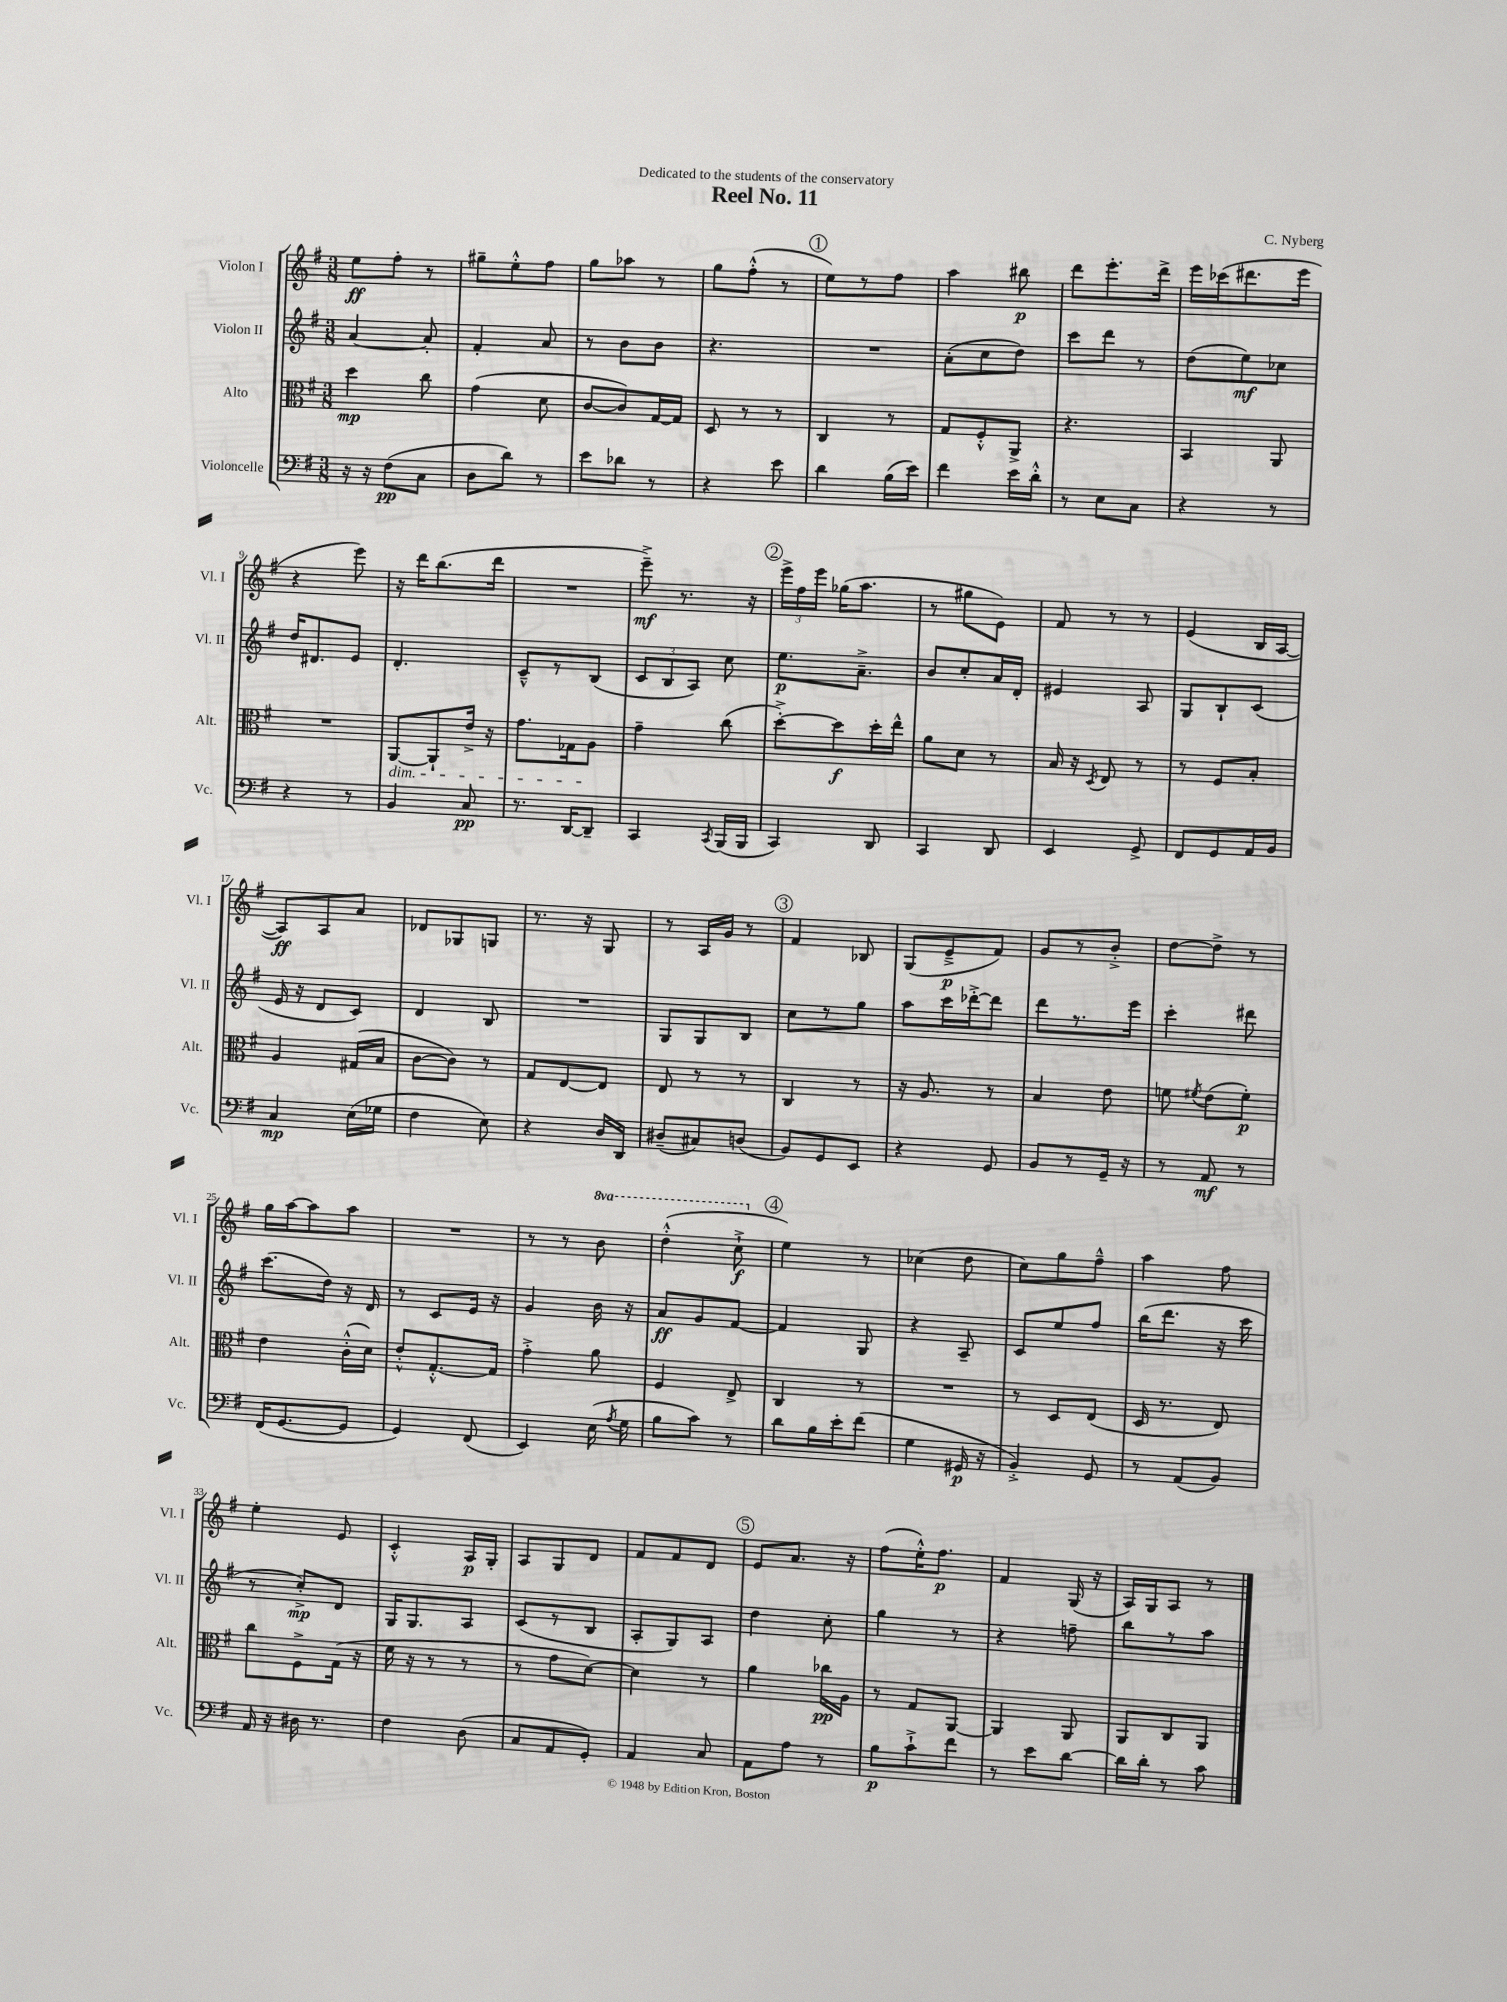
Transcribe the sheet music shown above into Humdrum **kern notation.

**kern	**dynam	**kern	**dynam	**kern	**dynam	**kern	**dynam
*part4	*part4	*part3	*part3	*part2	*part2	*part1	*part1
*staff4	*staff4	*staff3	*staff3	*staff2	*staff2	*staff1	*staff1
*I"Violoncelle	*	*I"Alto	*	*I"Violon II	*	*I"Violon I	*
*I'Vc.	*	*I'Alt.	*	*I'Vl. II	*	*I'Vl. I	*
*clefF4	*	*clefC3	*	*clefG2	*	*clefG2	*
*k[f#]	*	*k[f#]	*	*k[f#]	*	*k[f#]	*
*M3/8	*	*M3/8	*	*M3/8	*	*M3/8	*
=1	=1	=1	=1	=1	=1	=1	=1
16r	.	4dd\	mp	[4a/	.	8ee\L	ff
16r	.	.	.	.	.	.	.
(8F#\L	pp	.	.	.	.	8ff#'\J	.
8C\J	.	8cc\	.	8a'/]	.	8r	.
=2	=2	=2	=2	=2	=2	=2	=2
8D\L	.	(4g\	.	4f#'/	.	8gg#X~\L	.
8d\J)	.	.	.	.	.	8ee'^^\	.
8r	.	8d\	.	8a/	.	8ff#\J	.
=3	=3	=3	=3	=3	=3	=3	=3
8e\L	.	[8c/L	.	8r	.	8gg\L	.
8d-X\J	.	8c/])	.	8b\L	.	8aa-X\J	.
8r	.	[16G/L	.	8b\J	.	8r	.
.	.	16G/JJ]	.	.	.	.	.
=4	=4	=4	=4	=4	=4	=4	=4
4r	.	8D/	.	4.r	.	8gg\L	.
.	.	8r	.	.	.	(8ff#'^^\J	.
8e\	.	8r	.	.	.	8r	.
!!LO:REH:place=s1:t=1
=5	=5	=5	=5	=5	=5	=5	=5
4d\	.	4C/	.	4.r	.	8ee\L)	.
.	.	.	.	.	.	8r	.
(16B\LL	.	8r	.	.	.	8ff#\J	.
16e\JJ)	.	.	.	.	.	.	.
=6	=6	=6	=6	=6	=6	=6	=6
4f#\	.	8G/L	.	(8a'\L	.	4aa\	.
.	.	8F#'^^/	.	8cc\	.	.	.
16e\LL	.	8AA^/J	.	8dd\J)	.	8bb#X\	p
16d'^^\JJ	.	.	.	.	.	.	.
=7	=7	=7	=7	=7	=7	=7	=7
8r	.	4.r	.	8ccc\L	.	8ddd\L	.
8E\L	.	.	.	8ddd\J	.	8.eee'\	.
8C\J	.	.	.	8r	.	.	.
.	.	.	.	.	.	16ddd^\Jk	.
=8	=8	=8	=8	=8	=8	=8	=8
4r	.	4BB/	.	(8dd\L	.	16eee\LL	.
.	.	.	.	.	.	(16ccc-X\J	.
.	.	.	.	8ee\)	mf	8.ddd#X\	.
8r	.	8AA/	.	8cc-X\J	.	.	.
.	.	.	.	.	.	16eee\Jk	.
!!LO:LB:g=z
=9	=9	=9	=9	=9	=9	=9	=9
4r	.	4.r	.	16dd/KL	.	4r	.
.	.	.	.	8.d#X/	.	.	.
8r	.	.	.	8e/J	.	8eee\)	.
=10	=10	=10	=10	=10	=10	=10	=10
!	!	!LO:TX:b:i:t=dim.	!	!	!	!	!
4BB/	.	[8AA/L	.	4.d'/	.	16r	.
.	.	.	.	.	.	16ddd\KL	.
.	.	8AA`/]	.	.	.	(8.bb\	.
8C/	pp	16e^/Jk	.	.	.	.	.
.	.	16r	.	.	.	16ddd\Jk	.
=11	=11	=11	=11	=11	=11	=11	=11
8.r	.	8.g\L	.	8c~^^/L	.	4.r	.
.	.	.	.	8r	.	.	.
[16DD/KL	.	16G-X\k	.	.	.	.	.
8DD~/J]	.	8A\J	.	(8B/J	.	.	.
=12	=12	=12	=12	=12	=12	=12	=12
4CC/	.	4g~\	.	12c/L	.	8eee~^\)	mf
.	.	.	.	12B/	.	.	.
.	.	.	.	.	.	8.r	.
.	.	.	.	12A/J)	.	.	.
8qCC/	.	.	.	.	.	.	.
(16BBB/LL	.	(8cc\	.	8cc\	.	.	.
16BBB/JJ	.	.	.	.	.	16r	.
!!LO:REH:place=s1:t=2
=13	=13	=13	=13	=13	=13	=13	=13
4CC/)	.	[8dd'^\L)	.	8.ee\L	p	24eee^\LL	.
.	.	.	.	.	.	24ff#\	.
.	.	.	.	.	.	24eee\JJ	.
.	.	8dd\]	f	.	.	(16gg-X\KL	.
.	.	.	.	8.a~^\J	.	8.aa\J	.
8DD/	.	16dd'\L	.	.	.	.	.
.	.	16ee^^\JJ	.	.	.	.	.
=14	=14	=14	=14	=14	=14	=14	=14
4CC/	.	8a\L	.	8b/L	.	8r	.
.	.	8d\J	.	8cc'/	.	8gg#X\L	.
8DD/	.	8r	.	16a/L	.	8e\J)	.
.	.	.	.	16d'/JJ	.	.	.
=15	=15	=15	=15	=15	=15	=15	=15
4EE/	.	16B/	.	4e#X/	.	8f#/	.
.	.	16r	.	.	.	.	.
.	.	8qD/	.	.	.	.	.
.	.	8E/	.	.	.	8r	.
8GG^/	.	8r	.	8A/	.	8r	.
=16	=16	=16	=16	=16	=16	=16	=16
8FF#/L	.	8r	.	8G/L	.	(4e/	.
8GG/	.	8F#/L	.	8B`/	.	.	.
16AA/L	.	8B'/J	.	(8c/J	.	16B/LL	.
16BB/JJ	.	.	.	.	.	[16A/JJ	.
!!LO:LB:g=z
=17	=17	=17	=17	=17	=17	=17	=17
4C/	mp	4A/	.	16e/	.	8A/L])	ff
.	.	.	.	16r	.	.	.
.	.	.	.	8d/L	.	8A/	.
(16E\LL	.	(16G#X/LL	.	8c/J)	.	8a/J	.
16G-X\JJ	.	16B/JJ	.	.	.	.	.
=18	=18	=18	=18	=18	=18	=18	=18
4F#\	.	[8c\L	.	4d/	.	8d-X/L	.
.	.	8c\J])	.	.	.	8G-X/	.
8E\)	.	8r	.	8B/	.	8Gn/J	.
=19	=19	=19	=19	=19	=19	=19	=19
4r	.	8G/L	.	4.r	.	8.r	.
.	.	[8E/	.	.	.	.	.
.	.	.	.	.	.	16r	.
16D/LL	.	8E/J]	.	.	.	8G/	.
16DD/JJ	.	.	.	.	.	.	.
=20	=20	=20	=20	=20	=20	=20	=20
(8D#X~/L	.	8E/	.	8G/L	.	8r	.
8C#X/)	.	8r	.	8G/	.	16A/LL	.
.	.	.	.	.	.	16g/JJ	.
(8Dn/J	.	8r	.	8B/J	.	8r	.
!!LO:REH:place=s1:t=3
=21	=21	=21	=21	=21	=21	=21	=21
8BB/L)	.	4C/	.	8cc\L	.	4f#/	.
8GG/	.	.	.	8r	.	.	.
8EE/J	.	8r	.	8gg\J	.	8B-X/	.
=22	=22	=22	=22	=22	=22	=22	=22
4r	.	16r	.	8aa\L	.	(8G/L	.
.	.	8.A/	.	.	.	.	.
.	.	.	.	16ccc\L	.	8e~^/	p
.	.	.	.	[16ddd-X'^\J	.	.	.
8GG/	.	8r	.	8ddd-\J]	.	8f#/J)	.
=23	=23	=23	=23	=23	=23	=23	=23
8BB/L	.	4B/	.	8ddd\L	.	8g/L	.
8r	.	.	.	8.r	.	8r	.
16GG~/Jk	.	8e\	.	.	.	8b'^/J	.
16r	.	.	.	16eee\Jk	.	.	.
=24	=24	=24	=24	=24	=24	=24	=24
8r	.	8fn\	.	4ccc'\	.	[8dd\L	.
.	.	8qf#X/	.	.	.	.	.
8AA/	mf	(8e\L	.	.	.	8dd^\J]	.
8r	.	8f#'\J)	p	8ddd#X\	.	8r	.
!!LO:LB:g=z
=25	=25	=25	=25	=25	=25	=25	=25
(16FF#/KL	.	4e\	.	(8.ccc\L	.	16gg\LL	.
[8.GG/	.	.	.	.	.	[16aa\J	.
.	.	.	.	.	.	8aa\]	.
.	.	.	.	16dd\Jk)	.	.	.
8GG/J]	.	(16c'^^\LL	.	16r	.	8aa\J	.
.	.	16d\JJ)	.	16d/	.	.	.
=26	=26	=26	=26	=26	=26	=26	=26
4GG/)	.	8e'^^/L	.	8r	.	4.r	.
.	.	[8.G'^^/	.	8c/L	.	.	.
(8FF#/	.	.	.	16e/Jk	.	.	.
.	.	16G/Jk]	.	16r	.	.	.
=27	=27	=27	=27	=27	=27	=27	=27
4EE/)	.	4g'^\	.	4g/	.	8r	.
.	.	.	.	.	.	8r	.
*	*	*	*	*	*	*8va	*
(16E\	.	8a\	.	16b\	.	8bb\	.
8qA/	.	.	.	.	.	.	.
16G\	.	.	.	16r	.	.	.
=28	=28	=28	=28	=28	=28	=28	=28
8B\L	.	4F#/	.	8a/L	ff	(4ddd'^^\	.
8c\J)	.	.	.	8g/	.	.	.
8r	.	8E^/	.	[8f#/J	.	8ccc`^\	f
!!LO:REH:place=s1:t=4
=29	=29	=29	=29	=29	=29	=29	=29
*	*	*	*	*	*	*X8va	*
8d\L	.	4C/	.	4f#/]	.	4ee\)	.
16B\L	.	.	.	.	.	.	.
16e'\J	.	.	.	.	.	.	.
(8f#\J	.	8r	.	8G/	.	8r	.
=30	=30	=30	=30	=30	=30	=30	=30
4G\	.	4.r	.	4r	.	(4cc-X\	.
16GG#X/	p	.	.	8A~/	.	8dd\	.
16r	.	.	.	.	.	.	.
=31	=31	=31	=31	=31	=31	=31	=31
4BB'^/)	.	8r	.	8c/L	.	8cc\L)	.
.	.	8D/L	.	8ee/	.	8gg\	.
8GG/	.	(8E/J	.	8ff#/J	.	8ff#~^^\J	.
=32	=32	=32	=32	=32	=32	=32	=32
8r	.	16D/	.	(16bb\KL	.	4aa\	.
.	.	8.r	.	8.ddd\J	.	.	.
(8AA/L	.	.	.	.	.	.	.
8BB/J)	.	8E/)	.	16r	.	8ff#\	.
.	.	.	.	16ccc\	.	.	.
!!LO:LB:g=z
=33	=33	=33	=33	=33	=33	=33	=33
16AA/	.	8cc\L	.	8r	.	4ee'\	.
16r	.	.	.	.	.	.	.
16D#X\	.	8F#^\	.	8cc'^/L)	mp	.	.
8.r	.	.	.	.	.	.	.
.	.	(16G\Jk	.	8d/J	.	8e/	.
.	.	16r	.	.	.	.	.
=34	=34	=34	=34	=34	=34	=34	=34
4F#\	.	16f#\	.	16G/KL	.	4c'^^/	.
.	.	16r	.	8.G/	.	.	.
.	.	8r	.	.	.	.	.
(8D\	.	8r	.	8A/J	.	16A/LL	p
.	.	.	.	.	.	16G'/JJ	.
=35	=35	=35	=35	=35	=35	=35	=35
8C/L	.	8r	.	(8c/L	.	8A/L	.
8AA/	.	8g\L	.	8r	.	8G/	.
8GG'/J)	.	[8d\J)	.	8B/J	.	8d/J	.
=36	=36	=36	=36	=36	=36	=36	=36
4AA/	.	4d\]	.	8A'/L	.	8f#/L	.
.	.	.	.	8G/)	.	8f#/	.
8C/	.	8r	.	8A/J	.	8d/J	.
!!LO:REH:place=s1:t=5
=37	=37	=37	=37	=37	=37	=37	=37
8AA\L	.	4a\	.	4dd\	.	8e/L	.
8A\J	.	.	.	.	.	8.a/J	.
8r	.	16cc-X\LL	pp	8cc'\	.	.	.
.	.	16A\JJ	.	.	.	16r	.
=38	=38	=38	=38	=38	=38	=38	=38
8B\L	p	8r	.	4gg\	.	(8ff#\L	.
8c`^\	.	8G/L	.	.	.	16ee'^^\K)	.
.	.	.	.	.	.	8.ff#\J	p
8f#\J	.	[8AA/J	.	8r	.	.	.
=39	=39	=39	=39	=39	=39	=39	=39
8r	.	4AA/]	.	4r	.	4f#/	.
8e\L	.	.	.	.	.	.	.
[8d\J	.	8AA/	.	8ffn~\	.	(16G/	.
.	.	.	.	.	.	16r	.
=40	=40	=40	=40	=40	=40	=40	=40
16d\LL]	.	8AA/L	.	8bb\L	.	16A/LL)	.
16d'\JJ	.	.	.	.	.	16G/J	.
8r	.	8C/	.	8r	.	8A/J	.
8c\	.	8AA/J	.	8aa\J	.	8r	.
==	==	==	==	==	==	==	==
*-	*-	*-	*-	*-	*-	*-	*-
